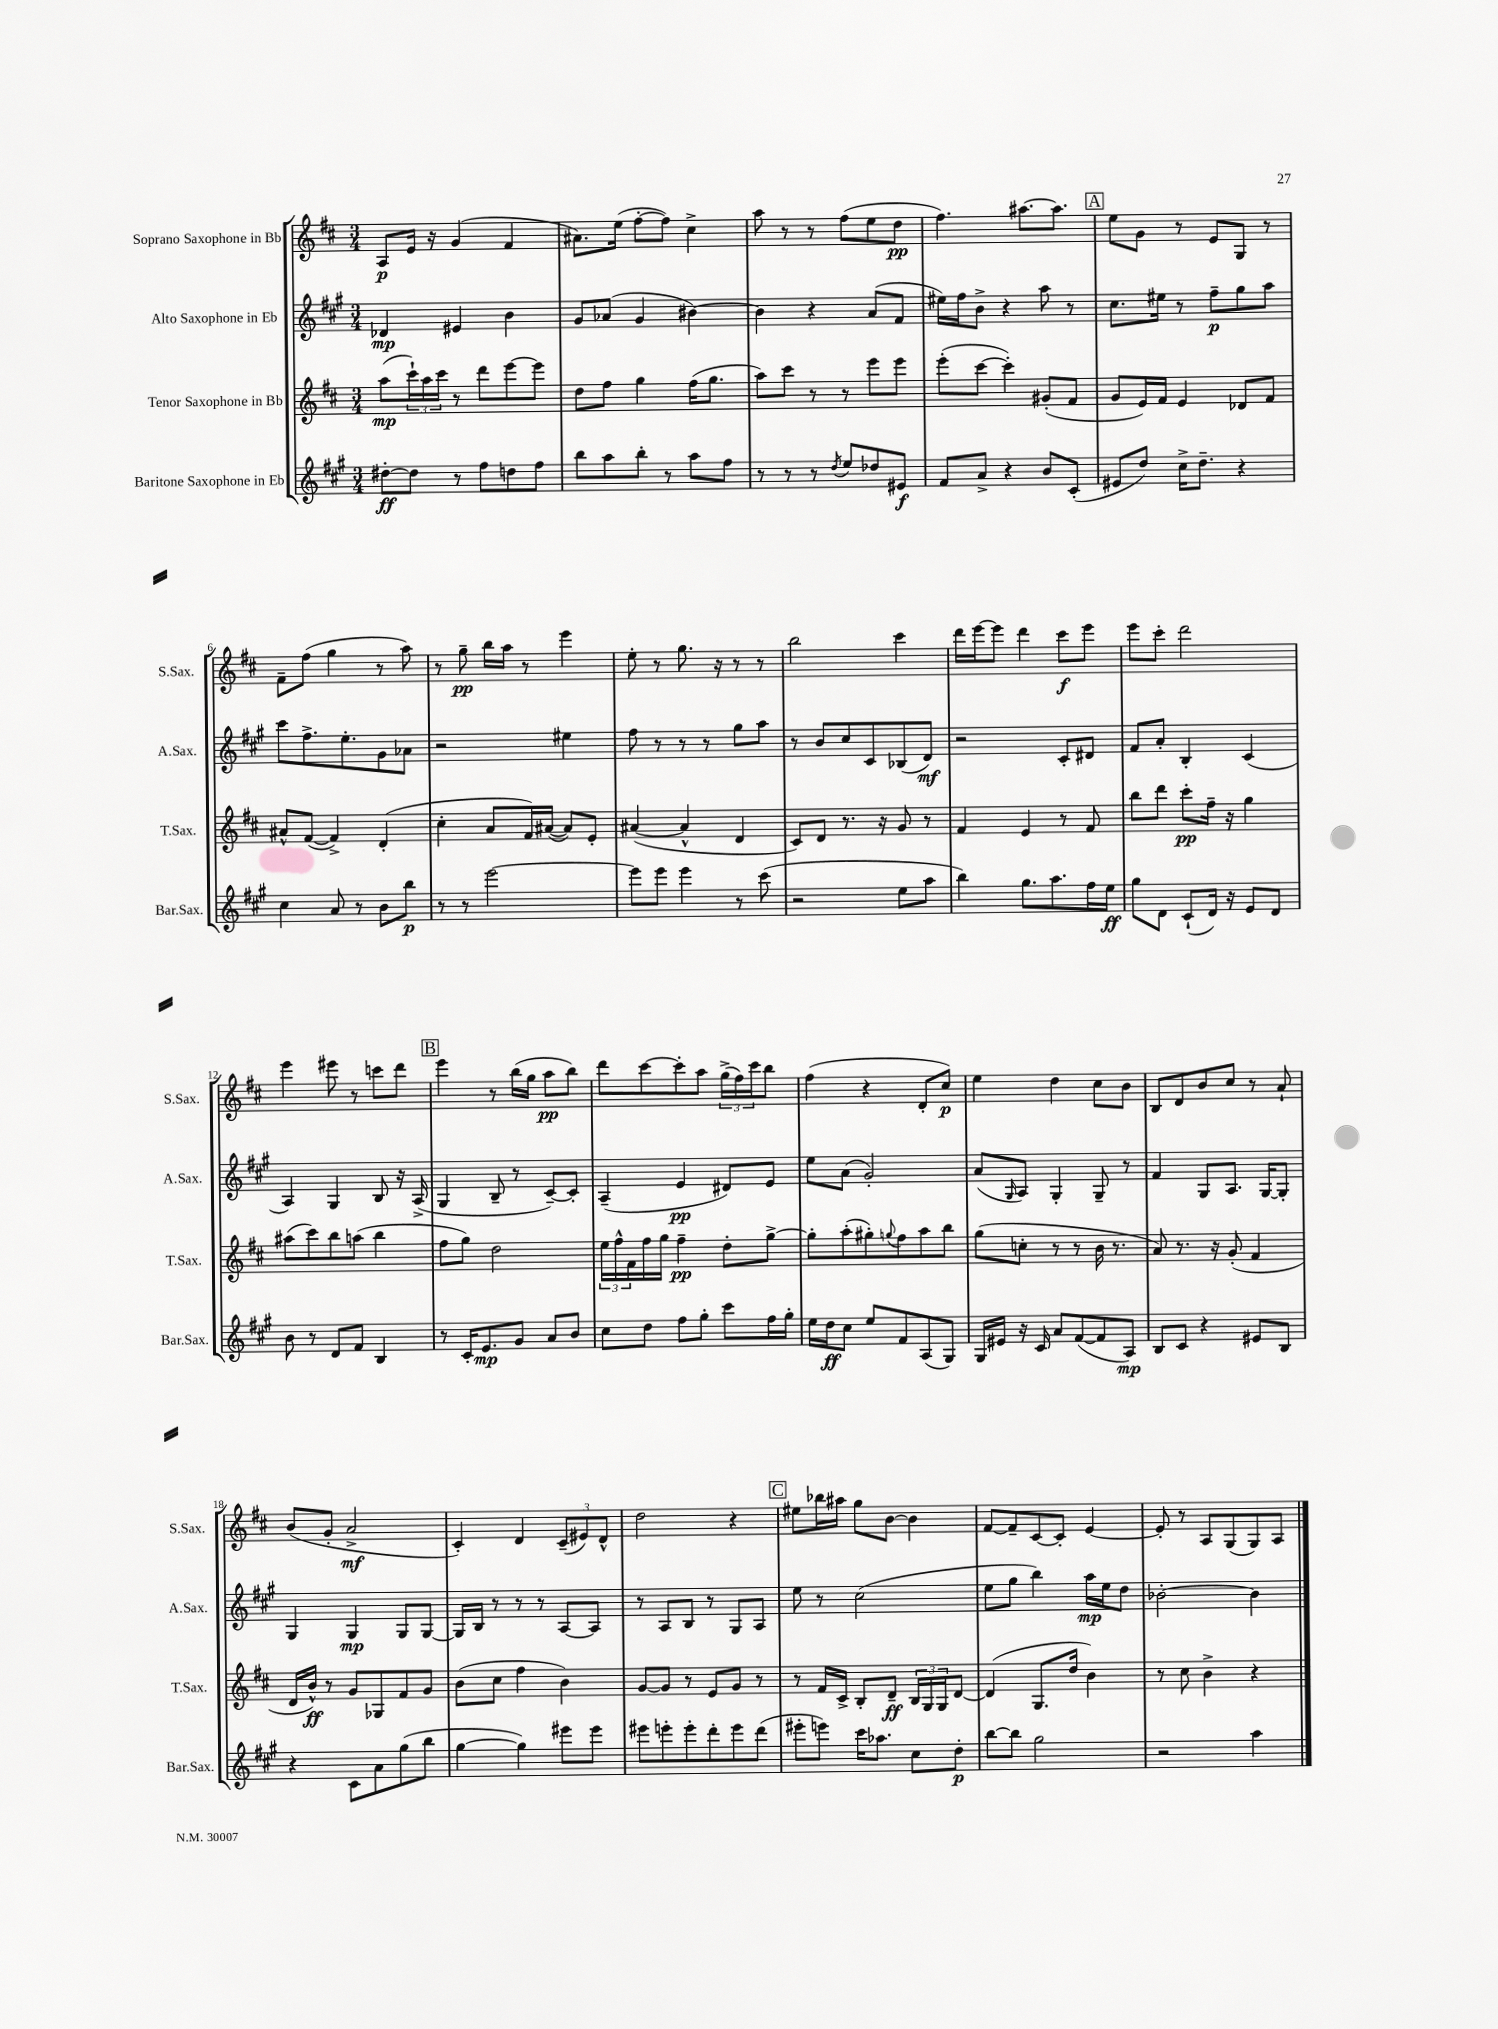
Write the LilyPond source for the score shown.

<<
\new StaffGroup <<
\new Staff = "s0" \with { instrumentName = "Soprano Saxophone in Bb" shortInstrumentName = "S.Sax." } {
    \clef treble \key d \major \numericTimeSignature \time 3/4
    a8\p e'16 r16 g'4( fis'4 |
    ais'8.) e''16( fis''8~-. fis''8) cis''4-> |
    a''8 r8 r8 fis''8( e''8 d''8\pp |
    fis''4.) ais''8.~ ais''8. |
    \mark \markup { \box "A" } e''8 g'8 r8 e'8 g8 r8 |
    fis'8-- fis''8( g''4 r8 a''8) |
    r8 g''8--\pp b''16 a''16 r8 e'''4 |
    e''8-. r8 g''8. r16 r8 r8 |
    b''2 cis'''4 |
    d'''16 e'''16~ e'''8 d'''4 cis'''8\f e'''8 |
    e'''8 cis'''8-. d'''2 |
    e'''4 eis'''8 r8 c'''8 d'''8 |
    \mark \markup { \box "B" } e'''4 r8 b''16( g''16 a''8\pp b''8) |
    d'''8 cis'''8~ cis'''8-. a''8 \tuplet 3/2 { g''16->( fis''16) cis'''16 } b''8 |
    fis''4( r4 d'8-. cis''8\p) |
    e''4 d''4 cis''8 b'8 |
    b8 d'8 b'8 cis''8 r8 a'8-! |
    b'8( g'8-. a'2->\mf |
    cis'4-.) d'4 \tuplet 3/2 { cis'8--( eis'8) d'8-^ } |
    d''2 r4 |
    \mark \markup { \box "C" } eis''8 bes''16 ais''16 g''8 b'8~ b'4 |
    fis'8~ fis'8-- cis'8~ cis'8-. e'4~ |
    e'8-. r8 a8 g8( g8) a8 \bar "|." |
}
\new Staff = "s1" \with { instrumentName = "Alto Saxophone in Eb" shortInstrumentName = "A.Sax." } {
    \clef treble \key a \major \numericTimeSignature \time 3/4
    des'4\mp eis'4 b'4 |
    gis'8 aes'8( gis'4 bis'4~) |
    bis'4 r4 a'8( fis'8 |
    eis''16) fis''16 b'8-> r4 a''8 r8 |
    \mark \markup { \box "A" } cis''8. eis''16 r8 fis''8--\p gis''8 a''8 |
    cis'''8 fis''8.-> e''8.-. gis'8 aes'8 |
    r2 eis''4 |
    fis''8 r8 r8 r8 gis''8 a''8 |
    r8 b'8 cis''8 cis'8 bes8( d'8\mf) |
    r2 cis'8-. dis'8 |
    fis'8 a'8-. b4-. cis'4( |
    a4) gis4 b8 r16 a16->( |
    \mark \markup { \box "B" } gis4 b8-- r8 cis'8~--) cis'8-. |
    a4--( e'4\pp dis'8) e'8 |
    e''8 a'8( gis'2-.) |
    a'8( \grace { gis16 } a8) gis4-. gis8-- r8 |
    fis'4 gis8 a8. gis16~ gis8-. |
    gis4 gis4\mp gis8 gis8~ |
    gis16 b16 r8 r8 r8 a8~ a8 |
    r8 a8 b8 r8 gis8 a8 |
    \mark \markup { \box "C" } e''8 r8 cis''2( |
    e''8 gis''8 b''4) a''16\mp e''16 d''8 |
    bes'2~-. bes'4 \bar "|." |
}
\new Staff = "s2" \with { instrumentName = "Tenor Saxophone in Bb" shortInstrumentName = "T.Sax." } {
    \clef treble \key d \major \numericTimeSignature \time 3/4
    a''8\mp( \tuplet 3/2 { cis'''16-!) a''16 cis'''16 } r8 d'''8 e'''8~ e'''8 |
    d''8 fis''8 g''4 fis''16( g''8. |
    a''8) cis'''8 r8 r8 e'''8 e'''8 |
    e'''8-.( cis'''8~ cis'''4-.) gis'8-.( fis'8 |
    \mark \markup { \box "A" } g'8 e'16) fis'16 e'4 des'8 fis'8 |
    ais'8-^ fis'8~( fis'4->) d'4-.( |
    cis''4-. a'8 fis'16) ais'16~( ais'8) e'8-. |
    ais'4~( ais'4-^ d'4 |
    cis'8) d'8 r8. r16 g'8 r8 |
    fis'4 e'4 r8 fis'8 |
    b''8 d'''8 cis'''8-.\pp fis''16-- r16 g''4 |
    ais''8( cis'''8) b''8 a''8( b''4 |
    \mark \markup { \box "B" } fis''8 g''8) d''2 |
    \tuplet 3/2 { e''16 fis''16-^ fis'16 } fis''16 g''16 fis''4--\pp d''8-. g''8~-> |
    g''8-. a''8-.( gis''8-.) \appoggiatura { g''8 } fis''8 a''8 b''8 |
    g''8( c''8-. r8 r8 b'16 r8. |
    a'8) r8. r16 g'8-.( fis'4 |
    d'16 b'16-^\ff) r8 g'8 ges8 fis'8 g'8 |
    b'8( cis''8 fis''4 b'4) |
    g'8~ g'8 r8 e'8 g'8 r8 |
    \mark \markup { \box "C" } r8 fis'16 cis'16-> b8-. d'8--\ff \tuplet 3/2 { b16 g16 g16 } d'8~ |
    d'4( g8. d''16 b'4) |
    r8 cis''8 b'4-> r4 \bar "|." |
}
\new Staff = "s3" \with { instrumentName = "Baritone Saxophone in Eb" shortInstrumentName = "Bar.Sax." } {
    \clef treble \key a \major \numericTimeSignature \time 3/4
    dis''8~-.\ff dis''8 r8 fis''8 d''8 fis''8 |
    b''8 a''8 b''8-. r8 a''8 fis''8 |
    r8 r8 r8 \acciaccatura { d''8 } e''8 des''8 eis'8\f |
    fis'8 a'8-> r4 b'8 cis'8-.( |
    \mark \markup { \box "A" } eis'8 d''8) cis''16-> d''8.-- r4 |
    cis''4 a'8 r8 b'8 b''8\p |
    r8 r8 e'''2~ |
    e'''8 e'''8 e'''4 r8 cis'''8( |
    r2 e''8 a''8 |
    b''4) gis''8. a''8. fis''16 e''16\ff |
    gis''8 d'8 cis'8-!( d'16) r16 e'8 d'8 |
    b'8 r8 d'8 fis'8 b4 |
    \mark \markup { \box "B" } r8 cis'16-. e'8.\mp gis'8 a'8 b'8 |
    cis''8 d''8 fis''8 gis''8-. cis'''8 fis''16 gis''16-. |
    e''16 d''16\ff cis''8 e''8 fis'8 a8( gis8) |
    gis16 eis'16 r16 cis'16 a'8 fis'8~( fis'8 a8\mp) |
    b8 cis'8 r4 eis'8 b8 |
    r4 cis'8 a'8 gis''8( b''8 |
    gis''4~ gis''4) eis'''8 eis'''8 |
    eis'''8 e'''8-. e'''8-. d'''8-. e'''8 d'''8( |
    \mark \markup { \box "C" } eis'''8-. e'''8) cis'''16 aes''8. cis''8 d''8-.\p |
    b''8~ b''8 gis''2 |
    r2 a''4 \bar "|." |
}
>>
>>
